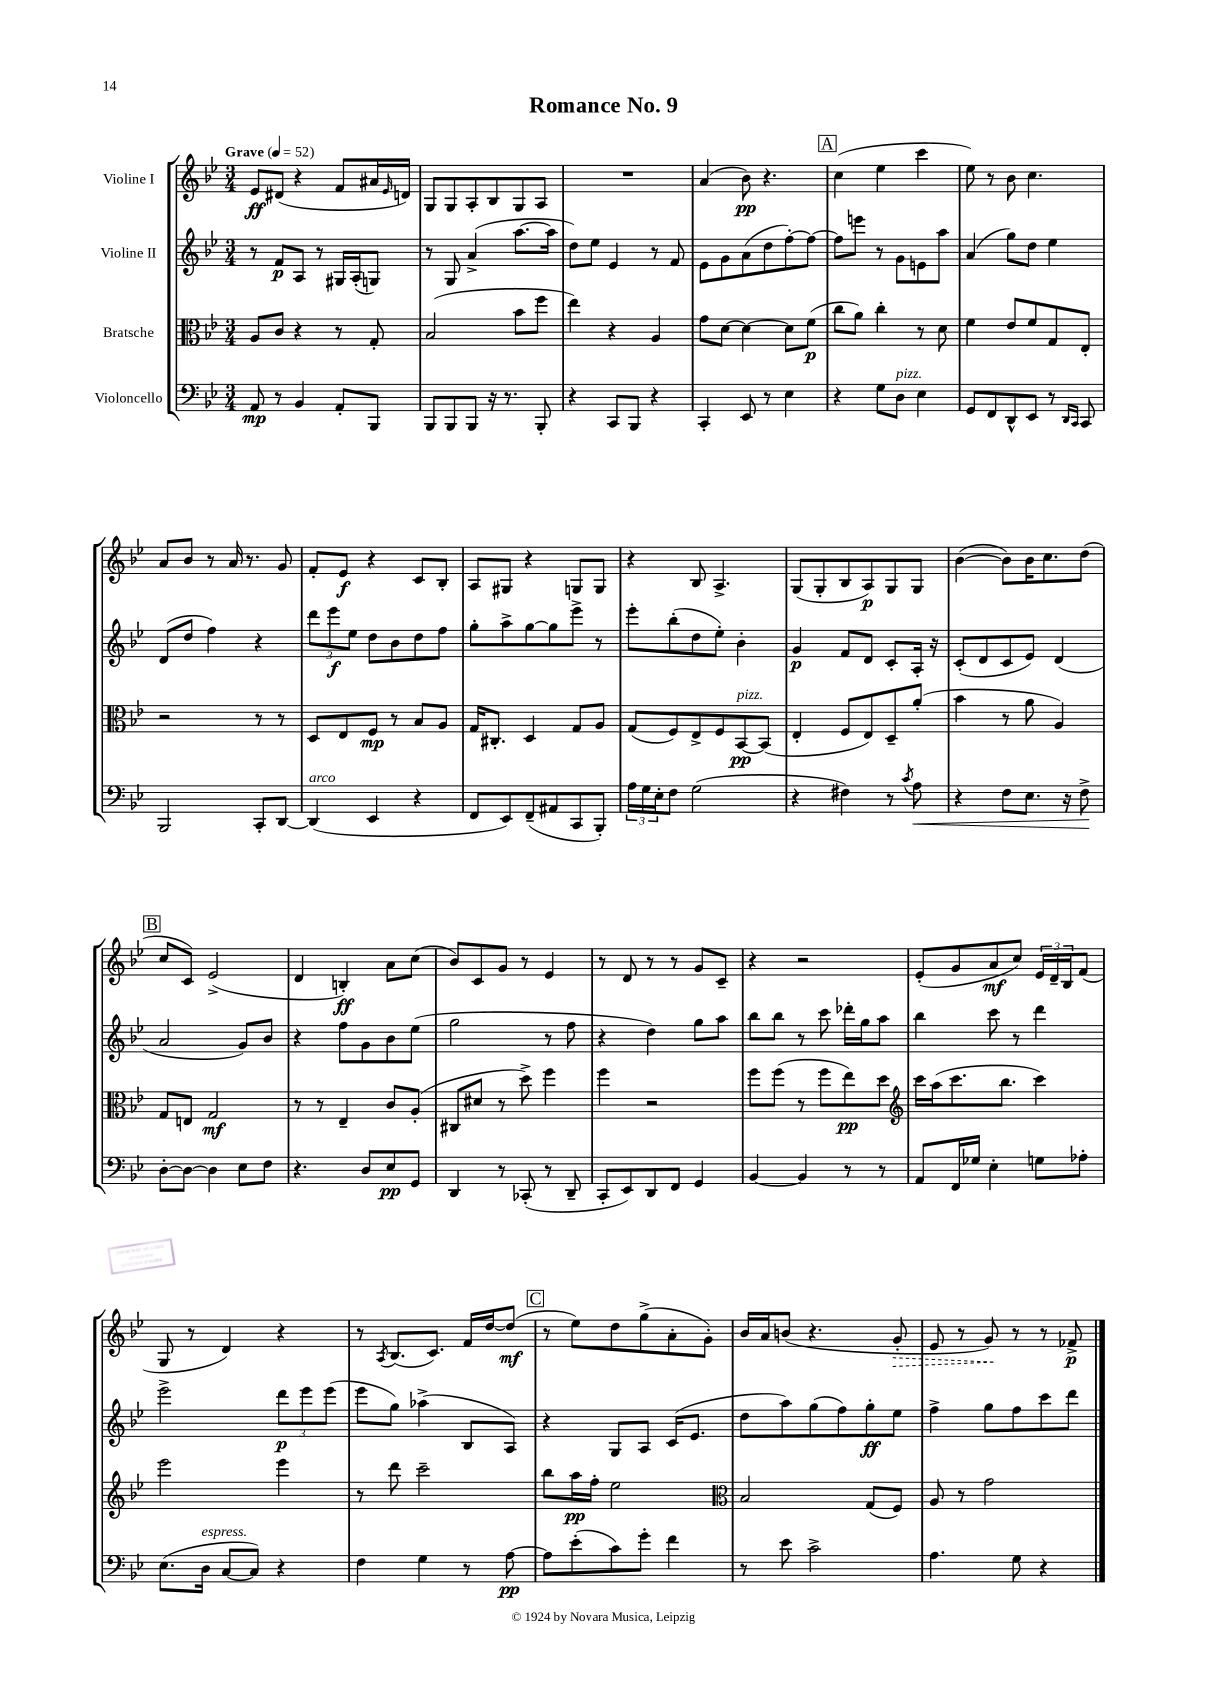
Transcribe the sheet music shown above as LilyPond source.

\header { title = "Romance No. 9" }
<<
\new StaffGroup <<
\new Staff = "s0" \with { instrumentName = "Violine I" } {
    \clef treble \key bes \major \numericTimeSignature \time 3/4 \tempo "Grave" 4 = 52
    ees'8\ff dis'8( r4 f'8 ais'16 \grace { ees'16 } d'16) |
    g8 g8 a8-. bes8 g8 a8 |
    R2. |
    a'4( bes'8\pp) r4. |
    \mark \markup { \box "A" } c''4( ees''4 c'''4 |
    ees''8) r8 bes'8 c''4. |
    a'8 bes'8 r8 a'16 r8. g'8 |
    f'8-. ees'8\f r4 c'8 bes8-. |
    a8 gis8 r4 g8 g8 |
    r4 bes8 a4.-> |
    g8( g8-. bes8 a8\p) g8 g8 |
    bes'4~( bes'8) bes'16 c''8. d''8( |
    \mark \markup { \box "B" } c''8 c'8) ees'2->( |
    d'4 b4-.\ff) a'8 c''8( |
    bes'8) c'8 g'8 r8 ees'4 |
    r8 d'8 r8 r8 g'8 c'8-- |
    r4 r2 |
    ees'8-.( g'8 a'8\mf c''8) \tuplet 3/2 { ees'16 d'16-- bes16 } f'8( |
    g8 r8 d'4) r4 |
    r8 \acciaccatura { a8 } bes8.( c'8.) f'16 d''16~ d''8\mf( |
    \mark \markup { \box "C" } r8 ees''8) d''8 g''8->( a'8-. g'8-.) |
    bes'16 a'16 b'8( r4. \once \override Hairpin.style = #'dashed-line g'8-.\> |
    ees'8 r8 g'8\!) r8 r8 fes'8->\p \bar "|." |
}
\new Staff = "s1" \with { instrumentName = "Violine II" } {
    \clef treble \key bes \major \numericTimeSignature \time 3/4
    r8 f'8\p a8 r8 gis16 a16-.( g8) |
    r8 g8 a'4->( a''8.~ a''16 |
    d''8) ees''8 ees'4 r8 f'8 |
    ees'8 g'8 a'8( d''8 f''8~-.) f''8~ |
    \mark \markup { \box "A" } f''8 e'''8 r8 g'8 e'8 a''8 |
    a'4( g''8) d''8 ees''4 |
    d'8( d''8 f''4) r4 |
    \tuplet 3/2 { d'''8 ees'''8\f ees''8 } d''8 bes'8 d''8 f''8 |
    g''8-. a''8-> g''8~ g''8 ees'''8-> r8 |
    ees'''8-. bes''8-.( d''8 ees''8-.) bes'4-. |
    g'4\p f'8 d'8 c'8-. a16-. r16 |
    c'8-.( d'8 c'8 ees'8) d'4( |
    \mark \markup { \box "B" } a'2 g'8) bes'8 |
    r4 f''8 g'8 bes'8 ees''8( |
    g''2 r8 f''8 |
    r4 d''4) g''8 a''8 |
    bes''8 bes''8 r8 c'''8 des'''16-. g''16 a''8 |
    bes''4 c'''8 r8 d'''4 |
    ees'''2-> \tuplet 3/2 { d'''8\p ees'''8 ees'''8( } |
    ees'''8 g''8) aes''4->( bes8 a8) |
    \mark \markup { \box "C" } r4 g8 a8 c'16( ees'8. |
    d''8 a''8) g''8( f''8) g''8-.\ff ees''8 |
    f''4-> g''8 f''8 c'''8 d'''8 \bar "|." |
}
\new Staff = "s2" \with { instrumentName = "Bratsche" } {
    \clef alto \key bes \major \numericTimeSignature \time 3/4
    a8 c'8 r4 r8 g8-. |
    bes2( bes'8 f''8 |
    ees''4) r4 a4 |
    g'8 d'8~ d'4~ d'8 f'8\p( |
    \mark \markup { \box "A" } c''8 a'8) c''4-. r8 d'8 |
    f'4 ees'8 f'8 g8 ees8-. |
    r2 r8 r8 |
    d8 ees8 f8\mp r8 bes8 a8 |
    g16 cis8.-. d4 g8 a8 |
    g8( f8) ees8-> f8 bes,8~\pp^\markup { \italic "pizz." } bes,8( |
    ees4-. f8 ees8) d8-- a'8-.( |
    bes'4 r8 a'8 a4) |
    \mark \markup { \box "B" } g8 e8 g2\mf |
    r8 r8 ees4-- c'8 a8-.( |
    cis8 dis'8 r8 d''8->) f''4 |
    f''4 r2 |
    f''8 f''8( r8 f''8 ees''8\pp) d''8 |
    \clef treble c'''16 a''16( c'''8. bes''8. c'''4) |
    ees'''2 ees'''4 |
    r8 d'''8 c'''2-- |
    \mark \markup { \box "C" } bes''8 a''16\pp f''16-. ees''2 |
    \clef alto bes2 g8( f8) |
    a8 r8 g'2 \bar "|." |
}
\new Staff = "s3" \with { instrumentName = "Violoncello" } {
    \clef bass \key bes \major \numericTimeSignature \time 3/4
    a,8\mp r8 bes,4 a,8-. bes,,8 |
    bes,,8 bes,,8 bes,,8 r16 r8. bes,,8-. |
    r4 c,8 bes,,8 r4 |
    c,4-. ees,8 r8 ees4 |
    \mark \markup { \box "A" } r4 g8 d8^\markup { \italic "pizz." } ees4 |
    g,8 f,8 d,8-^ ees,8 r8 \grace { d,16 c,16 } c,8 |
    bes,,2 c,8-. d,8~ |
    d,4^\markup { \italic "arco" }( ees,4 r4 |
    f,8 ees,8) f,8--( ais,8 c,8 bes,,8-.) |
    \tuplet 3/2 { a16 g16 ees16-. } f8 g2( |
    r4 fis4) r8 \acciaccatura { c'8 } a8\< |
    r4 f8 ees8. r16 f8->\! |
    \mark \markup { \box "B" } d8~-. d8~ d4 ees8 f8 |
    r4. d8 ees8\pp g,8 |
    d,4 r8 ces,8-.( r8 d,8-- |
    c,8-. ees,8) d,8 f,8 g,4 |
    bes,4~ bes,4 r8 r8 |
    a,8 f,16 ges16 ees4-. g8 aes8-. |
    ees8.( d16^\markup { \italic "espress." } c8~ c8) r4 |
    f4 g4 r8 a8~\pp |
    \mark \markup { \box "C" } a8 ees'8-.( c'8) g'8-. f'4 |
    r8 ees'8 c'2-> |
    a4. g8 r4 \bar "|." |
}
>>
>>
\layout { \context { \Score \remove "Bar_number_engraver" } }
